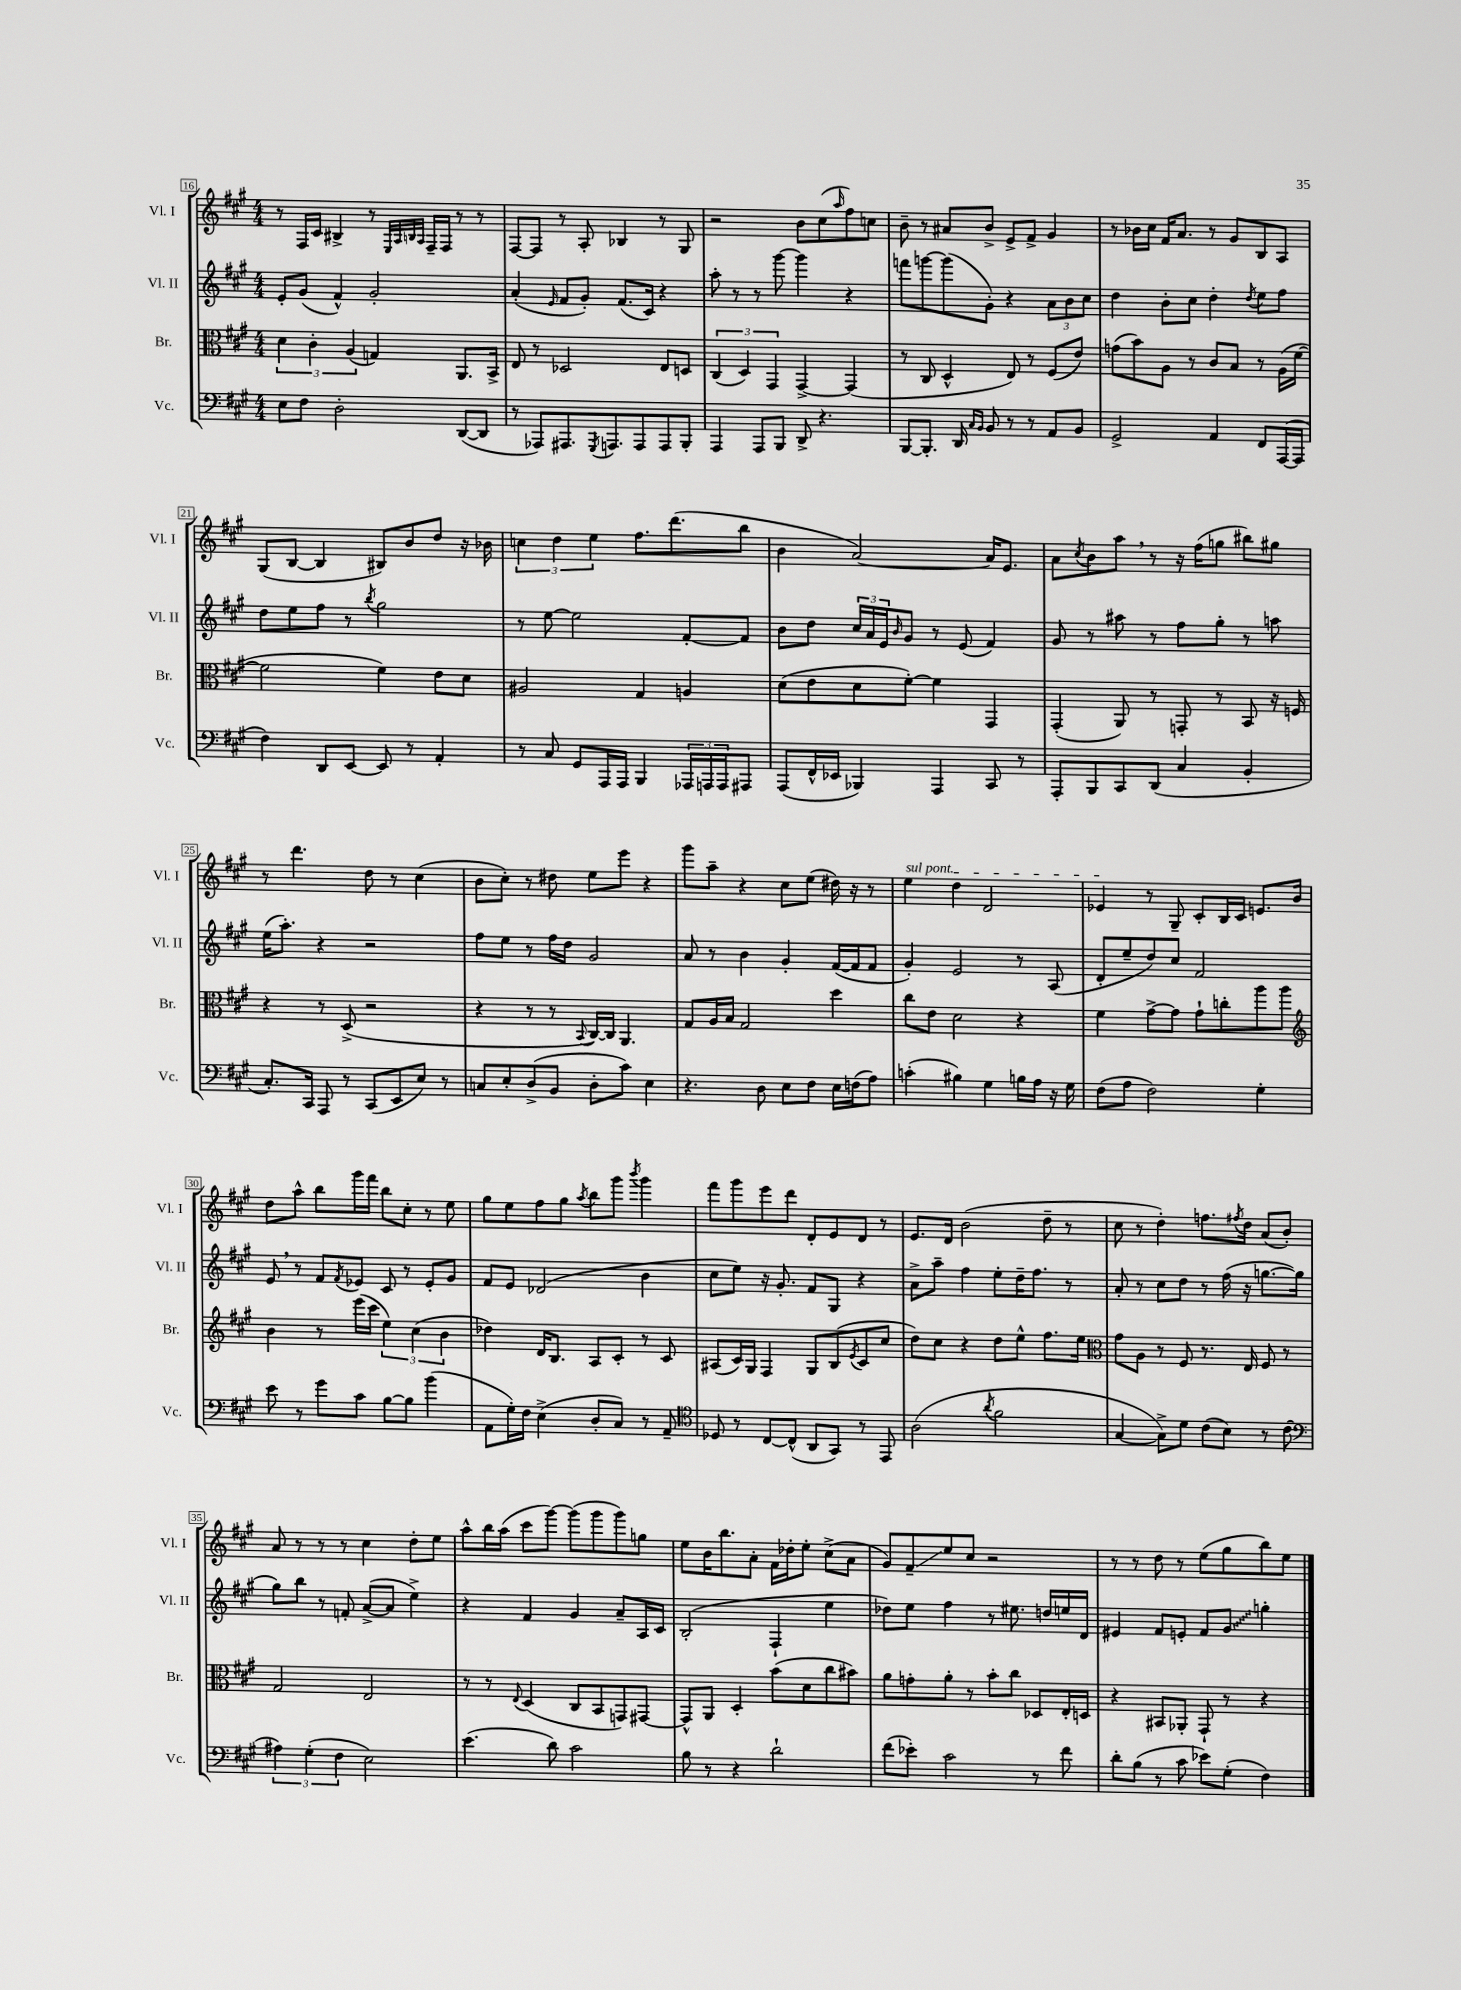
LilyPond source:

<<
\new StaffGroup <<
\new Staff = "s0" \with { instrumentName = "Vl. I" shortInstrumentName = "Vl. I" } {
    \clef treble \key a \major \numericTimeSignature \time 4/4
    r8 fis16 cis'16 bis4-> r8 \grace { e32 a32 b32 a32 } fis16-- fis16 r8 r8 |
    fis8~ fis8 r8 a8-. bes4 r8 gis8 |
    r2 b'8 cis''8( \grace { a''16 } fis''8) c''8 |
    b'8-- r8 ais'8 b'8-> e'8-> fis'8-> gis'4 |
    r8 bes'16 cis''16 fis'16 a'8. r8 gis'8 b8 a8 |
    gis8( b8~ b4 bis8) b'8 d''8 r16 bes'16 |
    \tuplet 3/2 { c''4 d''4 e''4 } fis''8. d'''8.( b''8 |
    b'4 a'2~) a'16 e'8. |
    a'8 \acciaccatura { cis''8 } b'8 a''8 \breathe r8 r16 fis''16( g''8 bis''8) gis''8 |
    r8 d'''4. d''8 r8 cis''4( |
    b'8 cis''8-.) r8 dis''8 e''8 e'''8 r4 |
    gis'''8 a''8-- r4 cis''8 e''8( dis''16) r16 r8 |
    \once \override TextSpanner.bound-details.left.text = \markup { \italic "sul pont." } e''4\startTextSpan d''4 d'2 |
    ees'4\stopTextSpan r8 gis8-- cis'8-. b16 cis'16 e'8. b'16 |
    d''8 a''8-^ b''8 gis'''16 fis'''16 b''8 cis''8-. r8 e''8 |
    gis''8 e''8 fis''8 gis''8 \acciaccatura { a''8 } b''8 gis'''8 \acciaccatura { b'''8 } gis'''4 |
    fis'''8 gis'''8 e'''8 d'''8 d'8-. e'8 d'8 r8 |
    e'8. d'16 b'2( d''8-- r8 |
    cis''8 r8 d''4-.) f''8. \acciaccatura { fis''8 } d''16 a'8( b'8-.) |
    a'8 r8 r8 r8 cis''4 d''8-. e''8 |
    a''8-^ b''16 a''16( cis'''8 gis'''8~) gis'''8( gis'''8 gis'''8) g''8 |
    e''8 b'16 b''8. a'8-. fis'16 des''16-. e''8-. cis''8->( a'8 |
    gis'8) fis'8--\glissando e''8 cis''8 r2 |
    r8 r8 d''8 r8 e''8( gis''8 b''8) e''8 \bar "|." |
}
\new Staff = "s1" \with { instrumentName = "Vl. II" shortInstrumentName = "Vl. II" } {
    \clef treble \key a \major \numericTimeSignature \time 4/4
    e'8-. gis'8( fis'4-^) gis'2-. |
    a'4-.( \grace { e'16 } fis'8 gis'8-.) fis'8.( cis'16) r4 |
    a''8-. r8 r8 gis'''8~ gis'''4 r4 |
    f'''8 g'''8~ g'''8( gis'8-.) r4 \tuplet 3/2 { a'8 b'8 cis''8 } |
    d''4 b'8-. cis''8 d''4-. \acciaccatura { d''8 } e''8 fis''8 |
    d''8 e''8 fis''8 r8 \acciaccatura { b''8 } gis''2 |
    r8 e''8~ e''2 fis'8~-. fis'8 |
    b'8 d''8 \tuplet 3/2 { cis''16 a'16 e'16 } \grace { b'16 } gis'8 r8 e'8( fis'4) |
    gis'8 r8 ais''8 r8 fis''8 gis''8-. r8 a''8 |
    e''16( a''8.-.) r4 r2 |
    fis''8 e''8 r8 fis''16 d''16 gis'2 |
    a'8 r8 b'4 gis'4-. fis'16~( fis'16 fis'8 |
    gis'4-.) e'2 r8 a8( |
    d'8-. e''8-- d''8) cis''8 fis'2 |
    e'8 \breathe r8 fis'8 \acciaccatura { fis'8 } ees'8 cis'8 r8 ees'8-. gis'8 |
    fis'8 e'8 des'2( b'4 |
    cis''8 e''8) r16 gis'8.-. fis'8 gis8 r4 |
    a'8-> a''8-- fis''4 e''8-. d''16-- fis''8. r8 |
    a'8-. r8 cis''8 d''8 r8 fis''16( r16 g''8.~ g''16 |
    gis''8) b''8 r8 f'8-. a'8~->( a'8 e''4->) |
    r4 fis'4 gis'4 a'8-- a16 cis'16 |
    b2-.( fis4-! e''4 |
    des''8) e''8 fis''4 r8 eis''8. d''16 e''16 d'16 |
    eis'4 fis'8 e'8-. fis'8 \once \override Glissando.style = #'zigzag gis'8\glissando g''4-. \bar "|." |
}
\new Staff = "s2" \with { instrumentName = "Br." shortInstrumentName = "Br." } {
    \clef alto \key a \major \numericTimeSignature \time 4/4
    \tuplet 3/2 { d'4 cis'4-. a4( } g4) a,8. b,16-> |
    e8 r8 des2 e8 d8 |
    \tuplet 3/2 { cis4( d4) gis,4 } gis,4~-> gis,4( |
    r8 cis8 d4-^ e8) r8 fis8( e'8) |
    g'8( b'8) a8 r8 cis'8 b8 r8 a16( fis'16~ |
    fis'2 fis'4) e'8 d'8 |
    ais2 gis4 a4 |
    d'8( e'8 d'8 fis'8~-.) fis'4 gis,4 |
    gis,4-.( a,8) r8 g,8-. r8 b,8 r16 f16 |
    r4 r8 d8->( r2 |
    r4 r8 r8 \appoggiatura { b,8 } cis16~) cis16 a,4. |
    gis8 a16 b16 gis2 d''4 |
    cis''8 e'8 d'2 r4 |
    fis'4 gis'8~-> gis'8 gis'8-! c''8-. a''8 a''8 |
    \clef treble b'4 r8 e'''16( cis'''16 \tuplet 3/2 { e''4) cis''4( b'4 } |
    des''4) d'16 b8. a8 cis'8-. r8 cis'8 |
    ais8( cis'16) gis16 fis4 gis8 b8( \acciaccatura { e'8 } cis'8 cis''8 |
    d''8) cis''8 r4 d''8 e''8-^ fis''8. e''16 |
    \clef alto gis'8 a8 r8 fis8 r8. e16 fis8 r8 |
    gis2 e2 |
    r8 r8 \appoggiatura { e8 } d4( cis8 b,8 g,8) gis,8~ |
    gis,8-^ a,8 d4-. b'8( d'8 cis''8 bis'8) |
    a'8 g'8-. a'8-. r8 b'8-. cis''8 des8 e16-. d16 |
    r4 bis,8 aes,8-. gis,8-! r8 r4 \bar "|." |
}
\new Staff = "s3" \with { instrumentName = "Vc." shortInstrumentName = "Vc." } {
    \clef bass \key a \major \numericTimeSignature \time 4/4
    e8 fis8 d2-. d,8~( d,8 |
    r8 aes,,8) ais,,8. \acciaccatura { gis,,8 } a,,8. a,,8 a,,8 b,,8-. |
    a,,4 a,,8 b,,8 d,8-> r4. |
    b,,8~ b,,8.-. d,16 \grace { cis16 b,16 } b,8 r8 r8 a,8 b,8 |
    gis,2-> a,4 fis,8 a,,16~( a,,16 |
    fis4) d,8 e,8~ e,8 r8 a,4-. |
    r8 cis8 gis,8 a,,16 a,,16 b,,4 \tuplet 3/2 { aes,,16 a,,16 a,,16 } ais,,8 |
    a,,8( fis,16-^ ees,16 bes,,4) a,,4 cis,8 r8 |
    a,,8-. b,,8 cis,8 d,8( cis4 b,4-. |
    cis8.-.) cis,16 a,,8 r8 cis,8( e,8 e8) r8 |
    c8 e8-. d8->( b,8 d8-. cis'8) e4 |
    r4. d8 e8 fis8 e16 f16( a8) |
    c'4-.( bis4) gis4 b16 a16 r16 gis16 |
    fis8( a8 fis2) gis4-. |
    e'8 r8 gis'8 cis'8 b8~ b8 b'4( |
    a,8 gis16-.) fis16 e4->( d8-. cis8) r8 a,8-- |
    \clef tenor des8 r8 cis8~ cis8-^( a,8 gis,8) r8 e,8 |
    a2( \acciaccatura { a'8 } fis'2 |
    gis4~ gis8->) d'8 cis'8( b8) r8 cis'8( |
    \clef bass \tuplet 3/2 { ais4) gis4-.( fis4 } e2) |
    e'4.( d'8) cis'2 |
    b8 r8 r4 d'2-! |
    fis'8( ees'8-.) cis'2 r8 fis'8 |
    d'8-. b8( r8 cis'8 ees'8) gis8-.( fis4) \bar "|." |
}
>>
>>
\layout { \context { \Score currentBarNumber = #16 \override BarNumber.stencil = #(make-stencil-boxer 0.1 0.3 ly:text-interface::print) } }
